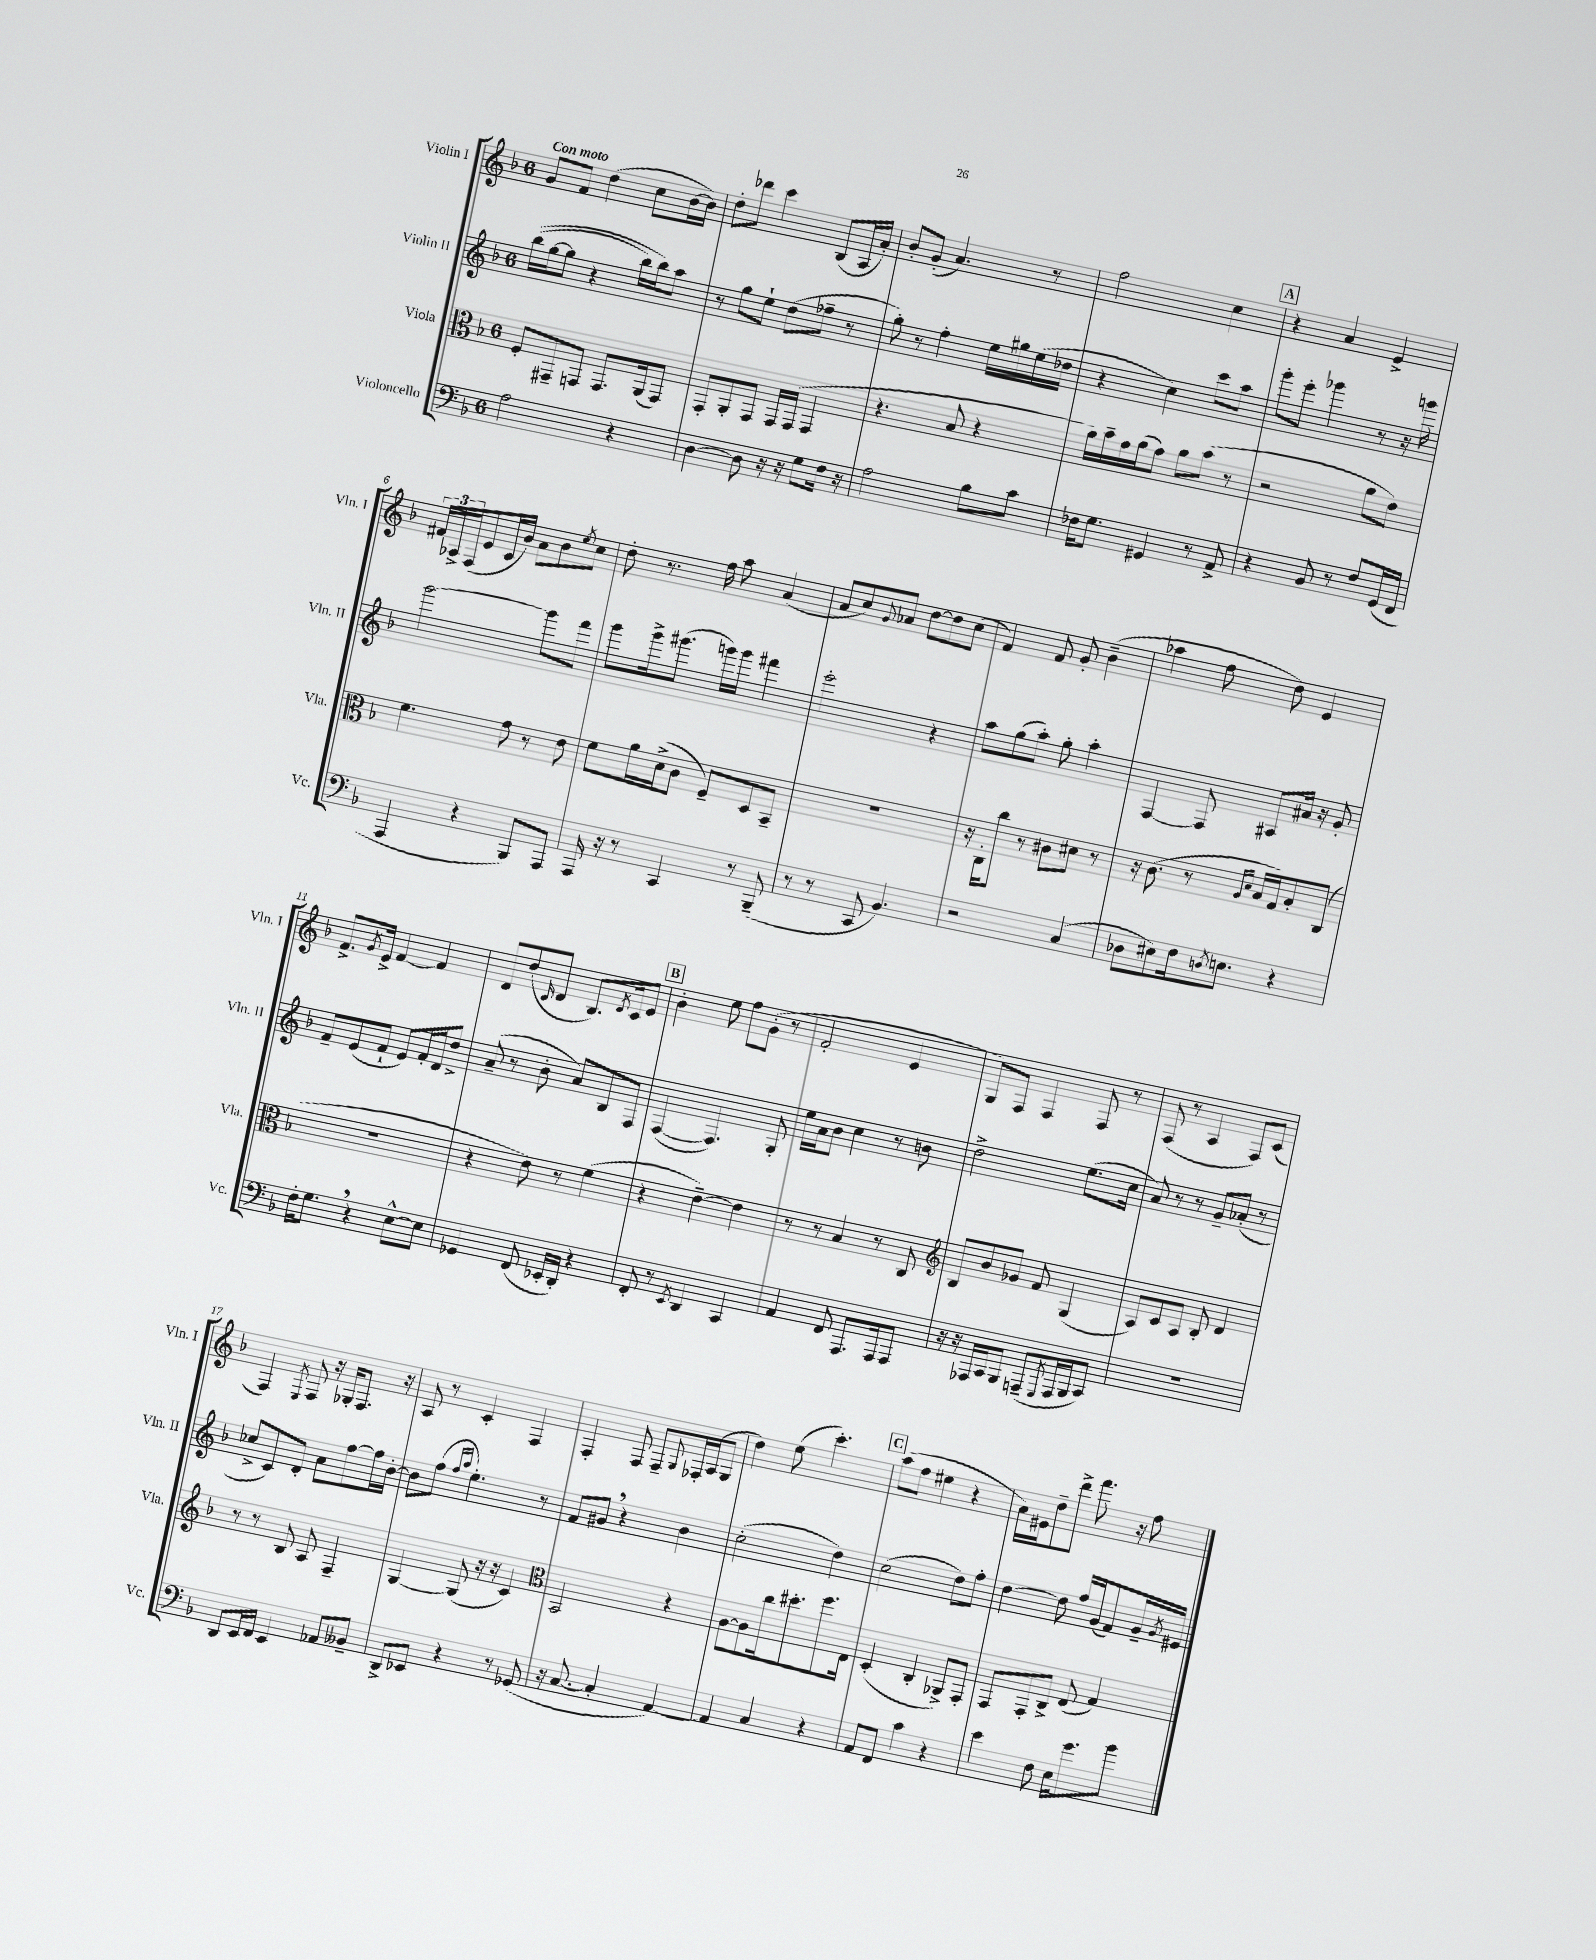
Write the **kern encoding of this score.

**kern	**kern	**kern	**kern
*staff4	*staff3	*staff2	*staff1
*clefF4	*clefC3	*clefG2	*clefG2
*k[b-]	*k[b-]	*k[b-]	*k[b-]
*M6/8	*M6/8	*M6/8	*M6/8
2A\	8F'/L	&((16bb-\LL	8g/L
.	.	[16gg\J	.
.	8GG#~/	8gg\]J	8f/J
.	8GG/J	4r	(4dd\
.	8.GG/L	.	.
4r	.	16bb-\LL)	8cc\L
.	(16AA/k	16bb-\J&)	.
.	8GG/J)	8aa\J	[16b-\L
.	.	.	16b-\]JJ)
=	=	=	=
[4D\	8GG'/L	8r	8dd'\L
.	8AA'/	8gg\L	8ddd-\J
8D\]	8GG/J	8ee`\J	4ccc\
16r	16GG/LL	(8dd\L	.
16r	(16GG/JJ	.	.
8G\L	4GG/	8ff-~\J	(8B-/L
16F\Jk	.	8r	16A/L
16r	.	.	16a'/JJ)
=	=	=	=
2A\	4.r	8gg'\)	8b-'/L
.	.	8r	(8g'/J
.	.	4ff'\	4.a/)
.	8B-/	.	.
8B-\L	4r	16ee\LL	.
.	.	16gg#\	.
8c\J	.	(16ee\	8r
.	.	16dd-\JJ	.
=	=	=	=
16F-\LK	16a\LL)	4r	2ff\
8.G\J	16b-~\	.	.
.	16g\	.	.
.	(16a\J	.	.
4GG#/	8g\J)	4cc\)	.
.	8a\L	.	.
8r	(8b-\J	8ccc\L	4cc\
8AA^/	8r	8aa\J	.
=	=	=	=
4r	2r	8ggg'\L	4r
.	.	8eee'\J	.
8BB-/	.	4ggg-\	4a/
8r	.	.	.
8F/L	8a\L	8r	4e^/
(16GG/L	8e\J)	16r	.
16FF/JJ	.	16ggg\	.
=	=	=	=
4AAA/	4.f\	[2ggg\	24f#/LL
.	.	.	24A-^/
.	.	.	(24F/J
.	.	.	8e/
4r	.	.	16c/L
.	.	.	16b-/JJ)
.	8g\	.	8a\L
8BBB-/L)	8r	8ggg\]L	8b-\
.	.	.	8qee/
8AAA/J	8e\	8fff\J	8cc\J
=	=	=	=
16AAA/	8f\L	8ggg\L	8dd'\
16r	.	.	.
8r	16a\L	16ggg^\k	8.r
.	(16d^\J	(8.ggg#\J	.
4CC/	8c\J	.	.
.	.	.	16ff\
.	8F~/L)	16ggg\LL)	8aa\
.	.	16ggg\JJ	.
8r	8D/	4fff#\	(4a/
(8BBB-~/	8BB-~/J	.	.
=	=	=	=
8r	2.r	2eee'\	8a/L
8r	.	.	8cc/)
.	.	.	8qqg/
8CC/	.	.	8a-/J
4.BB-/)	.	.	[8dd\L
.	.	4r	8dd\]
.	.	.	(8cc\J
=	=	=	=
2r	16r	8aa\L	4f/)
.	16C'\LK	.	.
.	8cc\J	(8gg\	.
.	8r	8aa'\J)	8f/
.	8c#\L	8gg'\	8g'/
(4C/	8d#\J	4aa'\	(4b-~\
.	8r	.	.
=	=	=	=
8D-\L	16r	[4F/	4aa-\
.	(8.c\	.	.
8E#\)	.	.	.
16F\k	8r	8F/]	8ff\
8qD/	.	.	.
8.E\J	.	.	.
.	16qqA/LL	.	.
.	16qqd/JJ	.	.
.	16B-/LL	8A#/L	8dd\)
.	16G/J)	.	.
4r	8B-'/	16a#/Jk	4e/
.	.	16r	.
.	(8C/J	8g'/	.
=	=	=	=
16F'\LK	2.r	8f~/L	8.f^/L
8.G\J	.	.	.
.	.	(8e/	.
.	.	.	8qg/
.	.	.	16e^/Jk
4r	.	8f`/J	[4f/
.	.	8e/L)	.
[8E^^\L	.	16f'/L	4f/]
.	.	16d/J	.
8E\]J	.	8dd^/J	.
=	=	=	=
4GG-/	4r	(8a~/	8d/L
.	.	8r	(8dd/
.	.	.	16qqc/
(8FF/	8e\)	8b-'\	8d/J
16EE-'/LL	8r	8a/L)	8.B-/L)
16DD'/JJ)	.	.	.
4r	(4f\	8B-/	.
.	.	.	8qd/
.	.	.	16c/k
.	.	8F/J	8e/J
=	=	=	=
8FF'/	4r	([4F/	4b-'\
8r	.	.	.
8qEE/	.	.	.
4DD/	[4e~\)	4.F/])	8ee\
.	.	.	8ff\L
4CC/	4e\]	.	(8g'\J
.	.	8G'/	8r
=	=	=	=
4AA/	8r	16ee\LL	2f'/
.	.	16a\J	.
.	8r	8b-\J	.
8FF/	4B-/	4cc\	.
8.AAA/L	.	.	.
.	8r	8r	4e/
16AAA/k	.	.	.
8AAA/J	8C/	8b\	.
=	=	=	=
*	*clefG2	*	*
16r	8B-/L	2dd^\	8G/L)
16r	.	.	.
16AAA-/LL	8b-/	.	8F/J
16CC/J	.	.	.
8BBB-/J	8g-/J	.	4F/
(8AAA~/L	8f/	.	.
8qGGG/	.	.	.
16AAA/L	(4G/	(8.ee\L	8F/
16BBB-/J	.	.	.
8CC/J)	.	.	8r
.	.	16cc\Jk	.
=	=	=	=
2.r	8A/L)	8a/)	(8F/
.	8c/	8r	8r
.	8A/J	8r	4A/
.	8B-'/	8g~/L	.
.	4d/	(8a-'/J	8F/L)
.	.	8r	(8c/J
=	=	=	=
8DD/L	8r	8cc-^/L	4F/)
16EE/L	8r	8c/)	.
16FF/JJ	.	.	.
.	.	.	8qE/
4EE/	8B-/	8d'/J	8F/
.	8A/	8a\L	16r
.	.	.	16G-'/LK
8AA-/L	4F~/	[8ff\	8.F/J
8BB--~/J	.	16ff\]L	.
.	.	[16b-'\JJ	16r
=	=	=	=
8DD^/L	[4G/	8b-\]L	8A/
8EE-/J	.	(8ff\J	8r
.	.	16qqff/LL	.
.	.	16qqaa/JJ	.
4r	(8G/]	4.ee'\)	4c'/
.	16r	.	.
.	16r	.	.
8r	4c/)	.	4F/
(8GG-/	.	8r	.
=	=	=	=
*	*clefC3	*	*
16r	2BB-/	8f/L	4F'/
[8.C/	.	.	.
.	.	8g#/J	.
4C'/]	.	4r	8F/
.	.	.	8F~/L
.	.	.	8qqG/
[4AA/)	4r	4b-\	16F-'/L
.	.	.	(16A/J
.	.	.	8G/J
=	=	=	=
4AA/]	[8A\L	(2cc'\	4dd\)
.	8A\]	.	.
4C/	16cc\k	.	(8ee\
.	8.dd#'\	.	.
.	.	.	4.ccc'\)
4r	8.ff\	4dd\)	.
.	16E\Jk	.	.
=	=	=	=
8AA/L	(4D'/	(2cc\	(8aa\L
8FF/J	.	.	8ff\J
4c\	4C'/	.	4ee#\
4r	8AA-^/L)	8dd\L)	4r
.	8GG'/J	8ff'\J	.
=	=	=	=
4e\	8GG/L	[4dd\	16a\LL)
.	.	.	16e#\J
.	8GG'/	.	8dd~\
8F\	8C^/J	8dd\]	8ddd^\J
16E\LK	(8E/	16ff/LL	8.fff\
8.g\	.	(16g/J	.
.	4G/)	8f/)	.
.	.	.	16r
8b-\J	.	16g~/L	8ff\
.	.	8qg/	.
.	.	16e#/JJ	.
==	==	==	==
*-	*-	*-	*-
